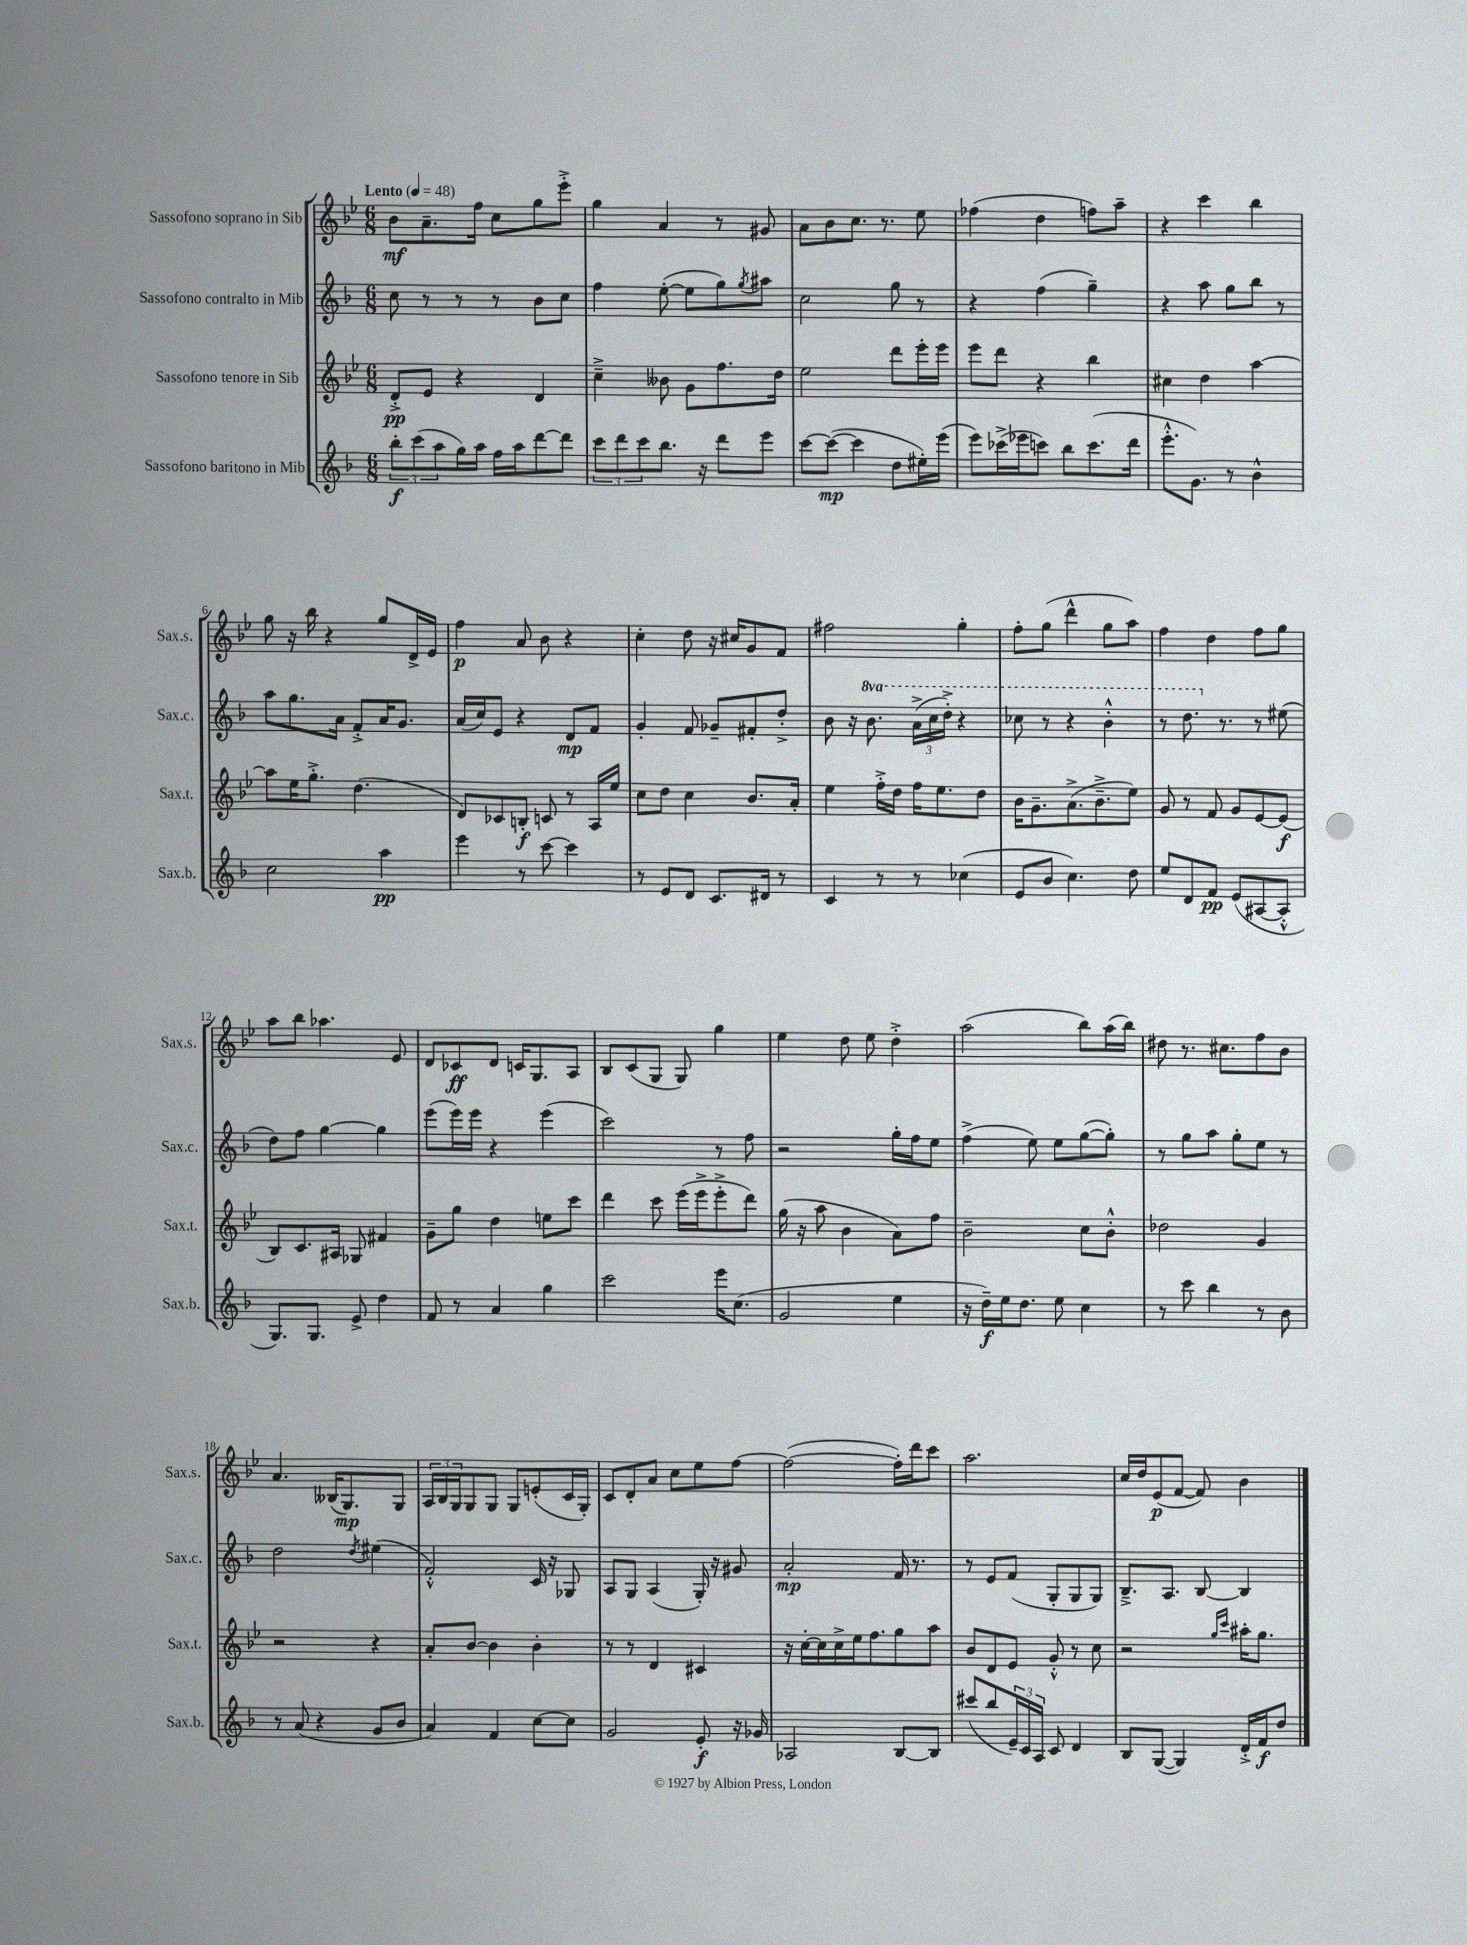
<<
\new StaffGroup <<
\new Staff = "s0" \with { instrumentName = "Sassofono soprano in Sib" shortInstrumentName = "Sax.s." } {
    \clef treble \key bes \major \numericTimeSignature \time 6/8 \tempo "Lento" 4 = 48
    bes'8\mf a'8.-- f''16 c''8 g''8 ees'''8-.-> |
    g''4 a'4 r8 gis'8 |
    a'8 bes'8 c''8. r8. ees''8 |
    fes''4( d''4 f''8) a''8-- |
    r4 c'''4 bes''4 |
    g''8 r16 bes''16 r4 g''8 d'16-> ees'16 |
    f''4\p a'8 bes'8 r4 |
    c''4-. d''8 r16 cis''16 g'8 f'8 |
    fis''2 g''4-. |
    f''8-. g''8( d'''4-^ g''8 a''8) |
    f''4 d''4 f''8 g''8 |
    a''8 bes''8 aes''4. ees'8 |
    d'8 ces'8\ff d'8 c'16 g8. a8 |
    bes8 c'8( g8 g8) g''4 |
    ees''4 d''8 ees''8 d''4-.-> |
    a''2( bes''8) a''16( bes''16) |
    dis''8 r8. cis''8. f''8 bes'8 |
    a'4. beses16( g8.\mp) g8 |
    \tuplet 3/2 { a16 bes16 g16 } g8 g8 g8 e'8-.( c'16 g16-.) |
    c'8 d'8-. a'8 c''8 ees''8 f''8~ |
    f''2~( f''16-.) d'''16 c'''8 |
    a''2. |
    c''16 d''16 ees'8\p( f'8~ f'8) bes'4 \bar "|." |
}
\new Staff = "s1" \with { instrumentName = "Sassofono contralto in Mib" shortInstrumentName = "Sax.c." } {
    \clef treble \key f \major \numericTimeSignature \time 6/8 \set Staff.ottavationMarkups = #ottavation-simple-ordinals
    c''8 r8 r8 r8 bes'8 c''8 |
    f''4 e''8~-.( e''8 g''8) \acciaccatura { g''8 } ais''8 |
    c''2 g''8 r8 |
    r4 f''4( g''4--) |
    r4 a''8 g''8 bes''8 r8 |
    a''8 g''8. a'16 f'8-.-> a'16 g'8. |
    a'16( c''16) e'8 r4 d'8\mp f'8 |
    g'4-. f'8 ges'8-- fis'8-. d''8-.-> |
    bes'8 r16 \ottava #1 bes''8. \tuplet 3/2 { a''16->( c'''16 d'''16-.->) } r4 |
    ces'''8 r8 r4 bes''4-.-^ |
    r8 d'''8. \ottava #0 r8. r8 eis''8( |
    d''8) f''8 g''4~ g''4 |
    e'''8( e'''16) e'''16 r4 e'''4( |
    c'''2) r8 f''8 |
    r2 g''16-. f''16 e''8 |
    f''4->( e''8) e''8 g''8~( g''8-.) |
    r8 g''8 a''8 g''8-. e''8 r8 |
    d''2 \acciaccatura { d''8 } eis''4( |
    f'2-.-^) c'16 r16 ges8 |
    a8 g8 a4( g16-.) r16 gis'8 |
    a'2-.\mp f'16 r8. |
    r8 e'8 f'8( g8-. g8 g8) |
    bes8.---> a8. bes8~ bes4 \bar "|." |
}
\new Staff = "s2" \with { instrumentName = "Sassofono tenore in Sib" shortInstrumentName = "Sax.t." } {
    \clef treble \key bes \major \numericTimeSignature \time 6/8
    d'8-.->\pp ees'8 r4 d'4 |
    c''4---> beses'8 g'8 f''8. d''16 |
    ees''2 d'''8 ees'''16-. ees'''16 |
    ees'''8 d'''8 r4 bes''4 |
    cis''4 d''4 a''4~ |
    a''8 ees''16 g''8.-.-> d''4.( |
    d'8) ces'8 b8-.\f c'8 r8 a16 ees''16 |
    c''8 d''8 c''4 bes'8. a'16-. |
    ees''4 f''16-.-> d''16 f''16 ees''8. d''8 |
    bes'16 g'8.-- a'8.->( bes'8.---> ees''8) |
    g'8 r8 f'8 g'8 ees'8~ ees'8\f( |
    bes8) c'8. ais16 ges8 fis'4 |
    g'8-- g''8 d''4 e''8 c'''8 |
    d'''4 c'''8 ees'''16( ees'''16-> ees'''8-.-> d'''8) |
    g''16( r16 a''8 bes'4 a'8) f''8 |
    bes'2-- c''8 bes'8-.-^ |
    des''2 g'4 |
    r2 r4 |
    a'8-. bes'8~ bes'4 bes'4-. |
    r8 r8 d'4 cis'4 |
    r16 c''16~-. c''16 c''16-> ees''16 f''8. g''8 a''8 |
    bes'8 d'8 ees'8 g'8-.-^ r8 c''8 |
    r2 \grace { g''16 c'''16 } ais''16-. g''8. \bar "|." |
}
\new Staff = "s3" \with { instrumentName = "Sassofono baritono in Mib" shortInstrumentName = "Sax.b." } {
    \clef treble \key f \major \numericTimeSignature \time 6/8
    \tuplet 3/2 { bes''8-.\f c'''8( a''8 } g''16) a''16 f''16 a''16 d'''8~ d'''8 |
    \tuplet 3/2 { c'''8 d'''8 c'''8 } bes''8. r16 d'''8 e'''8 |
    c'''8~ c'''8~\mp( c'''4 d''8 eis''16-.) e'''16( |
    e'''8) ces'''16->( ees'''16 c'''8) bes''8 c'''8.( d'''16 |
    e'''8.-.-^ g'8.) r8 bes'4-^ |
    c''2 a''4\pp |
    e'''4 r8 c'''8~ c'''4 |
    r8 e'8 d'8 c'8. dis'16 r8 |
    c'4 r8 r8 ces''4( |
    e'8 bes'8 c''4.) d''8 |
    e''8 d'8 f'8\pp e'8( ais8~ ais8-.-^ |
    g8.) g8. e'8-> d''4 |
    f'8 r8 a'4 g''4 |
    c'''2 e'''16 c''8.( |
    g'2 e''4 |
    r16 d''16--\f) e''16 d''8. e''8 c''4 |
    r8 c'''8 bes''4 r8 bes'8 |
    r8 a'8( r4 g'8 bes'8 |
    a'4) f'4 c''8~ c''8 |
    g'2 e'8-.\f r16 ges'16 |
    aes2 bes8~ bes8 |
    cis'''8( bes''8 \tuplet 3/2 { e'16--) c'16 a16 } c'8 d'4 |
    bes8 g8~( g4) d'16-.-> f'16\f d''8 \bar "|." |
}
>>
>>
